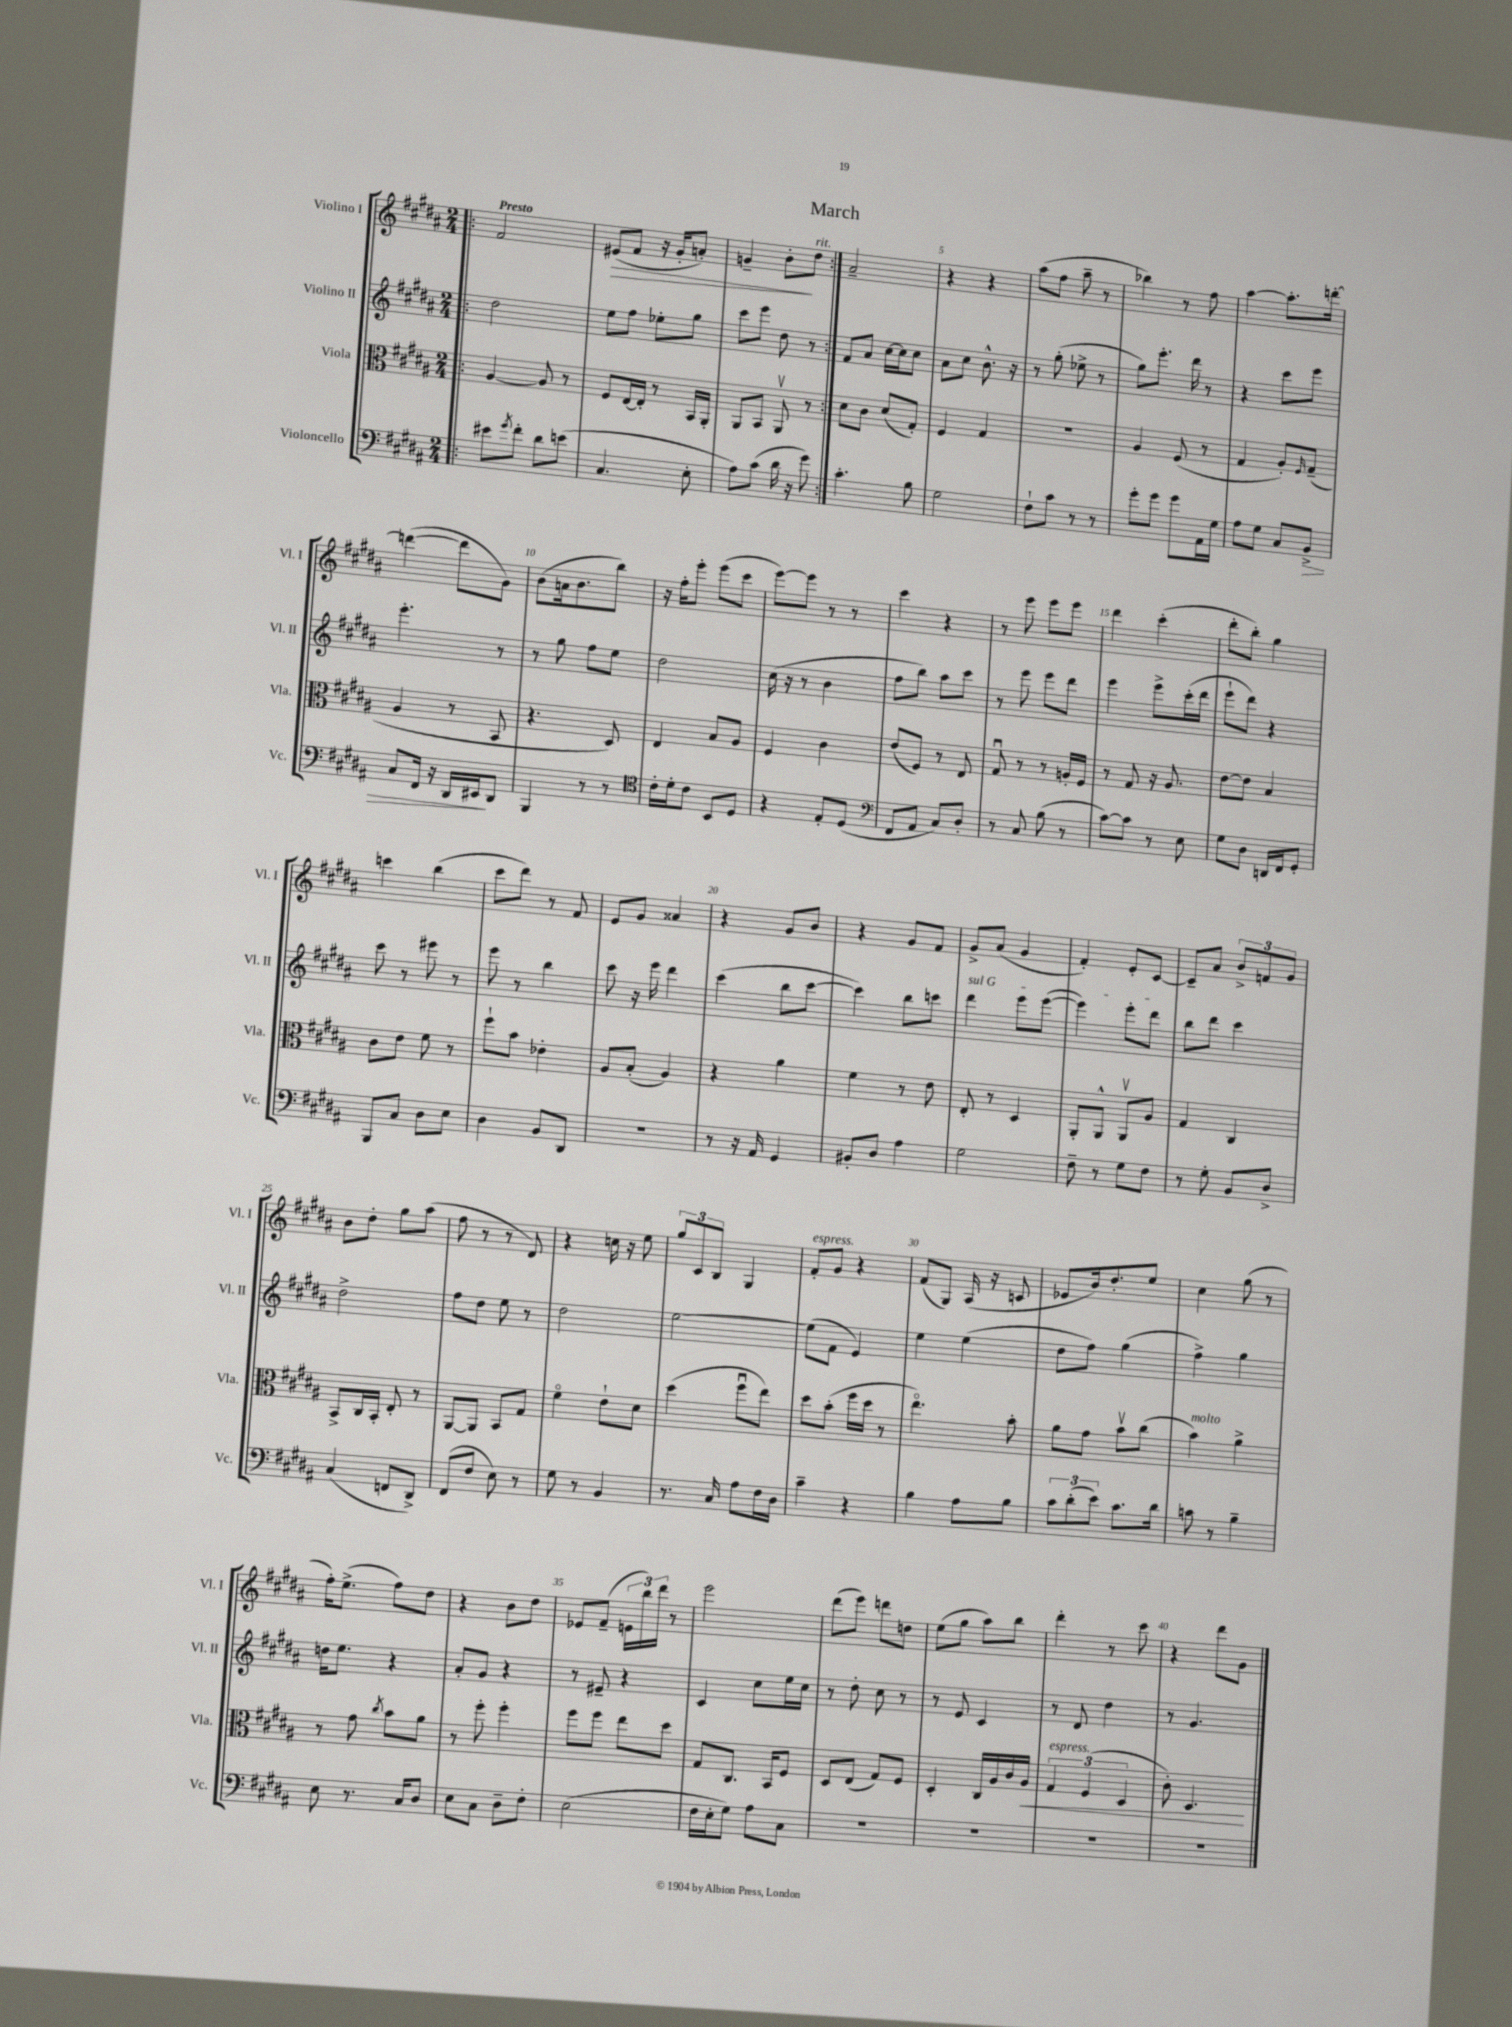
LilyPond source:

\header { title = "March" }
<<
\new StaffGroup <<
\new Staff = "s0" \with { instrumentName = "Violino I" shortInstrumentName = "Vl. I" } {
    \clef treble \key b \major \numericTimeSignature \time 2/4 \tempo "Presto"
    \repeat volta 2 { \bar ".|:" fis'2 |
    eis'8\>( fis'8 r16 gis'16-. a'8-.) |
    g'4-- b'8-.\! dis''8^\markup { \italic "rit." } | }
    ais'2-- |
    r4 r4 |
    ais''8( fis''8 ais''8-- r8 |
    bes''4) r8 fis''8 |
    ais''4~ ais''8.-. d'''16~-. |
    d'''4~( d'''8 gis'8) |
    b'8( a'16 b'8. b''8) |
    r16 fis''16-. e'''8-. e'''8( cis'''8 |
    e'''8~) e'''8 r8 r8 |
    cis'''4 r4 |
    r8 e'''8 e'''8 e'''8 |
    dis'''4 cis'''4-.( |
    dis'''8-. b''8-.) gis''4 |
    c'''4 b''4( |
    cis'''8 dis'''8) r8 fis'8 |
    e'8 gis'8 aisis'4 |
    r4 gis'8 b'8 |
    r4 gis'8 fis'8 |
    gis'8-> ais'8( gis'4 |
    fis'4-.) e'8-. cis'8~ |
    cis'8-- ais'8 \tuplet 3/2 { b'8-> f'8 gis'8 } |
    b'8 dis''8-. gis''8 ais''8( |
    fis''8 r8 r8 dis'8) |
    r4 c''16 r16 e''8 |
    \tuplet 3/2 { gis''8 cis'8 b8 } gis4 |
    fis'8-.^\markup { \italic "espress." } gis'8 r4 |
    fis'8( gis8) ais16( r16 c'8 |
    ees'8 b'16) dis''8.-. e''8 |
    cis''4 gis''8( r8 |
    fis''16-.) e''8.->( fis''8) dis''8 |
    r4 b'8 dis''8 |
    ees'8 fis'8--( \tuplet 3/2 { e'16 b''16) dis'''16 } r8 |
    e'''2 |
    dis'''8( e'''8) d'''8 d''8 |
    e''8( gis''8 ais''8) b''8 |
    dis'''4-. r8 cis'''8 |
    r4 dis'''8 gis'8 \bar "|." |
}
\new Staff = "s1" \with { instrumentName = "Violino II" shortInstrumentName = "Vl. II" } {
    \clef treble \key b \major \numericTimeSignature \time 2/4
    \repeat volta 2 { \bar ".|:" dis''2 |
    e''8 fis''8 ees''8-. gis''8 |
    cis'''8 e'''8 dis''8 r8 | }
    fis'8 ais'8 cis''16~ cis''16 cis''8 |
    ais'8 cis''8 b'8.-^ r16 |
    r8 gis''8-.( ees''8-> r8 |
    gis''8) e'''8.-. dis'''16 r8 |
    r4 cis'''8 e'''8 |
    e'''4.-. r8 |
    r8 gis''8 fis''8 e''8 |
    dis''2 |
    cis''16( r16 r8 b'4 |
    fis''8 b''8) ais''8 cis'''8 |
    r8 e'''8 e'''8 dis'''8 |
    e'''4 e'''8-> cis'''16-.( dis'''16 |
    e'''8-! dis'''8) r4 |
    cis'''8 r8 eis'''8 r8 |
    e'''8 r8 b''4 |
    cis'''8 r16 e'''16 dis'''4 |
    cis'''4( b''8 cis'''8~ |
    cis'''4) b''8 c'''8 |
    \once \override TextSpanner.bound-details.left.text = \markup { \italic "sul G" } dis'''4\startTextSpan e'''8 e'''8~( |
    e'''4) e'''8-. dis'''8\stopTextSpan |
    b''8 dis'''8 cis'''4 |
    dis''2-> |
    fis''8 dis''8 e''8 r8 |
    dis''2 |
    e''2~ |
    e''8( fis'8 e'4) |
    e''4 e''4( |
    dis''8 fis''8) gis''4( |
    fis''4->) gis''4 |
    d''16 e''8. r4 |
    ais'8-. gis'8 r4 |
    r8 eis'8-- r4 |
    cis'4 cis''8 e''16 cis''16 |
    r8 dis''8-. cis''8 r8 |
    r8 e'8 cis'4 |
    r8 dis'8 dis''4 |
    r8 gis'4. \bar "|." |
}
\new Staff = "s2" \with { instrumentName = "Viola" shortInstrumentName = "Vla." } {
    \clef alto \key b \major \numericTimeSignature \time 2/4
    \repeat volta 2 { \bar ".|:" ais4~ ais8 r8 |
    fis8 e16~ e16-. r8 b,16 ais,16-. |
    ais,8 b,8 ais,8\upbow r8 | }
    dis'8 cis'8 dis'8( gis8-.) |
    fis4 gis4 |
    R2 |
    ais4 fis8( r8 |
    gis4 ais8-.) \grace { fis16 } gis8--( |
    ais4 r8 b,8 |
    r4. dis8) |
    e4 b8 ais8 |
    fis4 cis'4 |
    e'8( fis8) r8 e8 |
    gis8\downbow r8 r8 a16-. fis16 |
    r8 gis8 r16 ais8. |
    e'8~ e'8 b4 |
    cis'8 e'8 fis'8 r8 |
    fis''8-! b'8 ees'4-. |
    ais8 b8-.( ais4) |
    r4 ais'4 |
    fis'4 r8 e'8 |
    e8-. r8 dis4 |
    ais,8-. ais,8-^ ais,8\upbow ais8 |
    gis4 cis4 |
    b,8-> cis16 b,16-. e8-. r8 |
    ais,8~ ais,8 b,8 gis8 |
    fis'4\flageolet e'8-! dis'8 |
    dis''4( fis''8\downbow e''8) |
    dis''8 b'8-.( fis''16 dis''16 r8 |
    e''4.\flageolet) b'8-. |
    ais'8 gis'8 b'8\upbow cis''8( |
    b'4^\markup { \italic "molto" }) ais'4-> |
    r8 gis'8 \acciaccatura { cis''8 } b'8 ais'8 |
    r8 fis''8-. fis''4-. |
    fis''8 fis''8 e''8 dis''8 |
    gis8 cis8. b,16 fis8 |
    dis8 e8( gis8) fis8 |
    dis4-. cis16 ais16 cis'16 ais16\< |
    \tuplet 3/2 { gis4^\markup { \italic "espress." } fis4( dis4 } |
    cis'8-.) dis4.\! \bar "|." |
}
\new Staff = "s3" \with { instrumentName = "Violoncello" shortInstrumentName = "Vc." } {
    \clef bass \key b \major \numericTimeSignature \time 2/4
    \repeat volta 2 { \bar ".|:" eis'8 \acciaccatura { gis'8 } fis'8-. dis'8 e'8( |
    cis4. e8-. |
    ais8) cis'8( dis'16 r16 gis'8) | }
    cis'4.-. b8 |
    gis2 |
    fis8-! cis'8 r8 r8 |
    gis'8-. gis'8 gis'8 ais,16 gis16 |
    ais8 gis8 cis8 b,8->\> |
    cis8 fis,16 r16 dis,16 eis,16\! dis,8 |
    b,,4 r8 r8 |
    \clef tenor cis'16-. dis'16-. cis'8 b,8 dis8 |
    r4 e8-. dis8( |
    \clef bass fis,8 ais,8 cis8) dis8-. |
    r8 cis8 b8( r8 |
    cis'8~) cis'8 r8 e8 |
    gis8 dis8 d,16 fis,16 gis,8-. |
    b,,8 cis8 dis8 e8 |
    dis4 b,8 dis,8 |
    R2 |
    r8 r16 ais,16 gis,4 |
    bis,8-. dis8 ais4 |
    gis2 |
    fis8-- r8 gis8 fis8 |
    r8 gis8-. b,8 dis8-> |
    cis4( f,8 dis,8->) |
    fis,8( fis8 e8) r8 |
    gis8 r8 b,4 |
    r8. cis16 ais8 fis16 dis16 |
    cis'4-- r4 |
    b4 ais8 b8 |
    \tuplet 3/2 { cis'8 dis'8-.( e'8) } cis'8. dis'16 |
    c'8 r8 b4-- |
    e8 r8. cis16 dis8 |
    e8 cis8 dis8-- fis8-. |
    e2( |
    fis16 e16-. gis8) ais8 cis8 |
    R2 |
    R2 |
    R2 |
    R2 \bar "|." |
}
>>
>>
\layout { \context { \Score \override BarNumber.break-visibility = ##(#f #t #t) barNumberVisibility = #(every-nth-bar-number-visible 5) } }
